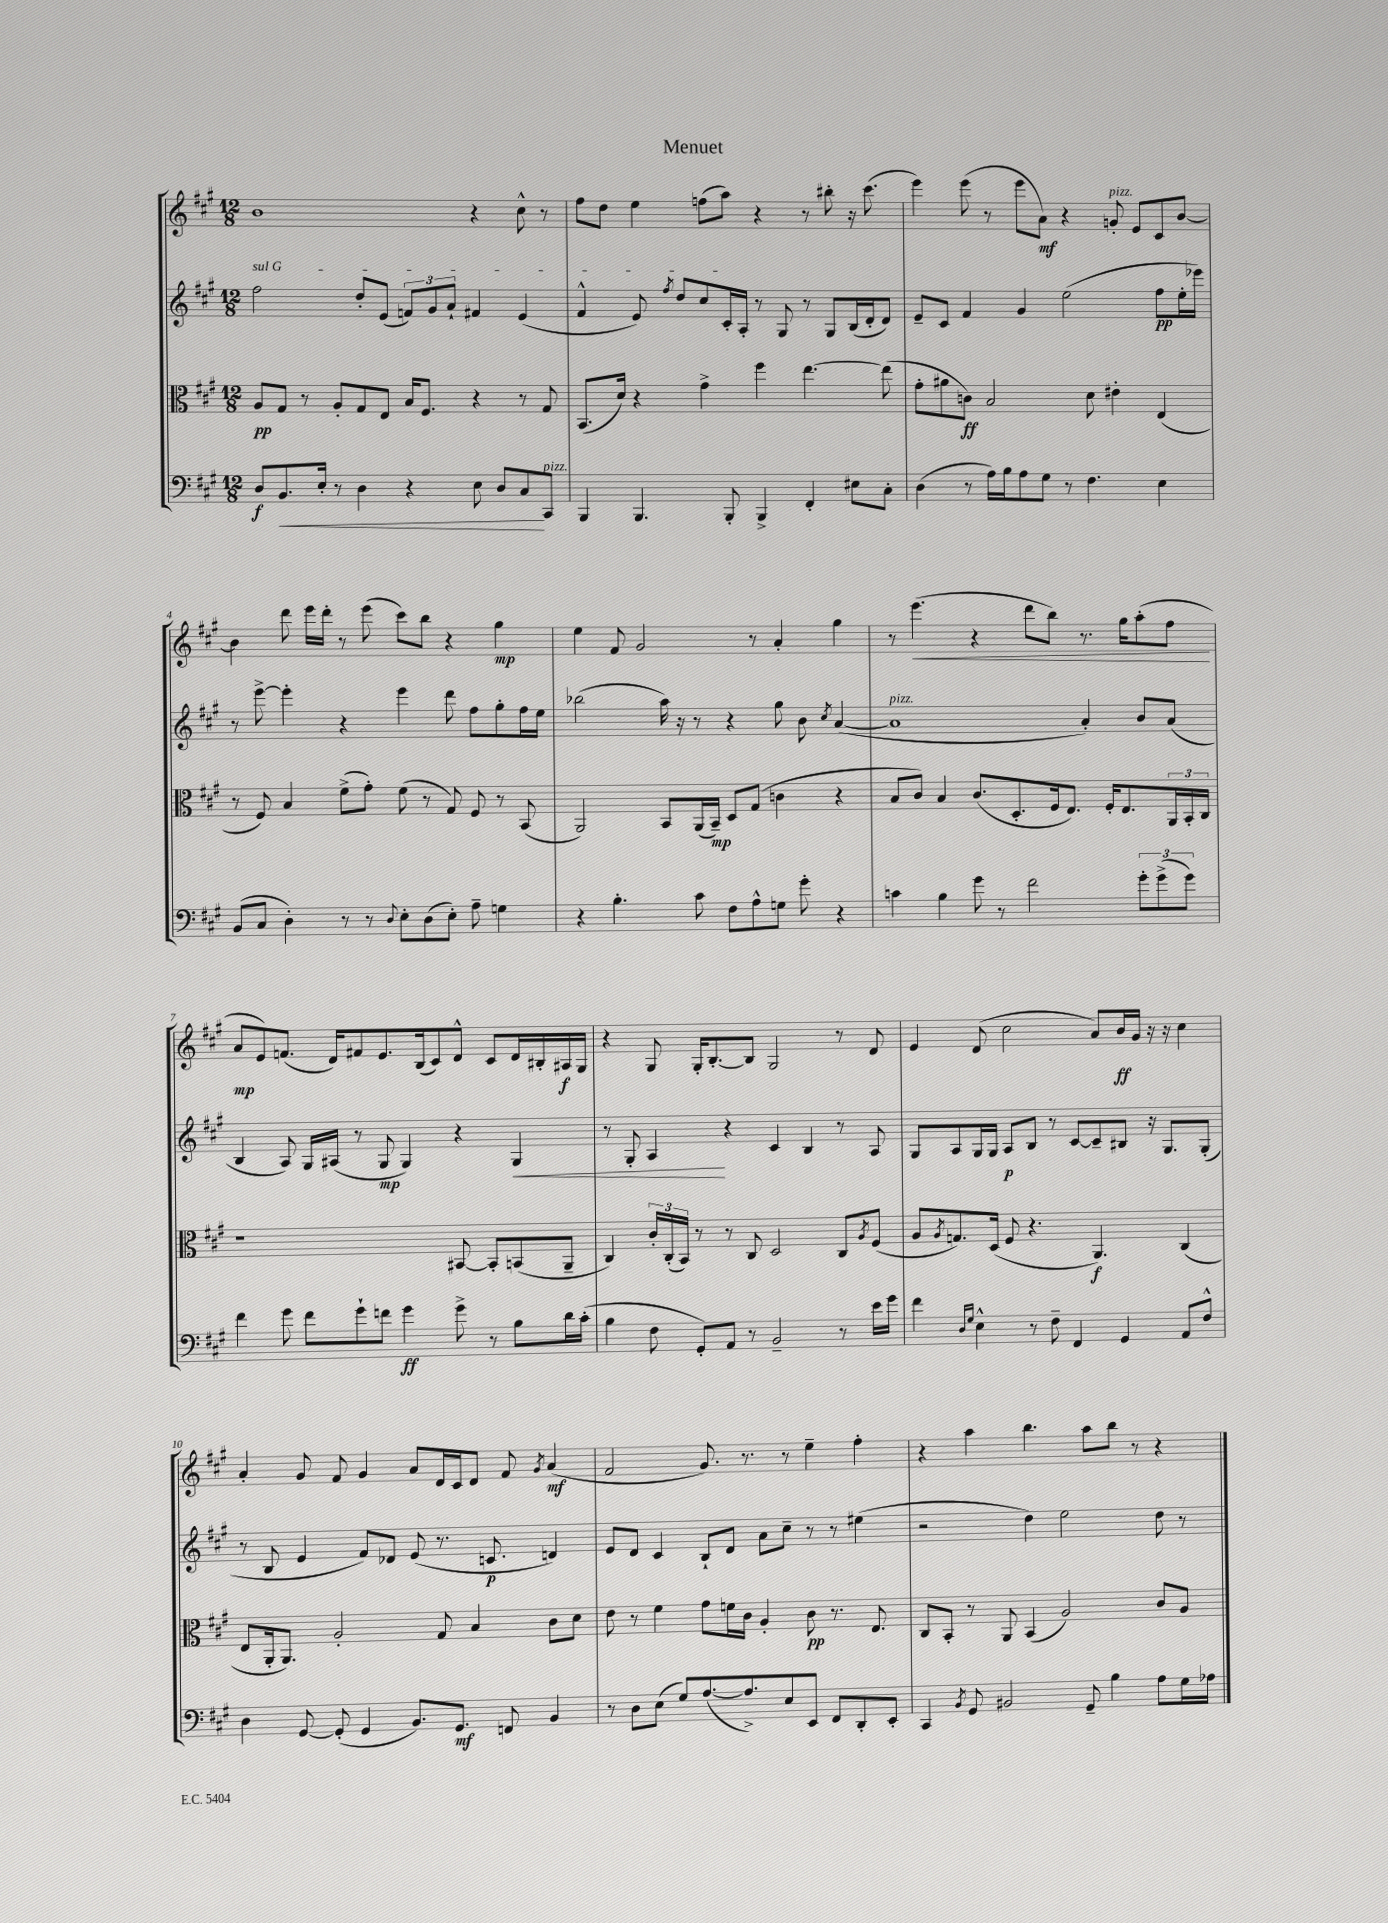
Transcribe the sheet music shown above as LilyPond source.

\header { title = "Menuet" }
<<
\new StaffGroup <<
\new Staff = "s0" {
    \clef treble \key a \major \numericTimeSignature \time 12/8
    b'1 r4 cis''8-^ r8 |
    fis''8 d''8 e''4 f''8( a''8) r4 r8 bis''8-. r16 cis'''8.( |
    e'''4) e'''8( r8 e'''8 a'8\mf) r4 g'8-.^\markup { \italic "pizz." } e'8 cis'8 b'8~ |
    b'4 d'''8 e'''16 d'''16-. r8 e'''8( cis'''8) b''8 r4 gis''4\mp |
    e''4 fis'8 gis'2 r8 a'4-. gis''4 |
    r8 e'''4.\<( r4 d'''8 b''8) r8. gis''16 a''8-.( fis''8\! |
    a'8\mp e'8) f'8.( d'16) fis'8 e'8. b16( cis'8) d'8-^ cis'8 d'16 bis16-. ais16\f gis16 |
    r4 gis8 gis16-. b8.~-. b8 gis2 r8 d'8 |
    e'4 d'8( cis''2 a'8) b'16\ff gis'16 r16 r16 cis''4 |
    a'4-. gis'8 fis'8 gis'4 a'8 d'16 cis'16 d'8 fis'8 \acciaccatura { gis'8 } a'4\mf( |
    fis'2 gis'8.) r8. r8 e''4-- fis''4-. |
    r4 a''4 b''4. a''8 b''8 r8 r4 \bar "|." |
}
\new Staff = "s1" {
    \clef treble \key a \major \numericTimeSignature \time 12/8
    \once \override TextSpanner.bound-details.left.text = \markup { \italic "sul G" } fis''2\startTextSpan d''8-. e'8( \tuplet 3/2 { f'8) gis'8 a'8-! } fis'4 e'4( |
    fis'4-^ e'8) \acciaccatura { fis''8 } d''8 cis''8 cis'16-. a16-.\stopTextSpan r8 gis8 r8 gis8 b16( d'16-. d'8) |
    e'8-- cis'8 fis'4 gis'4 e''2( fis''8\pp e''16-. ees'''16) |
    r8 e'''8~-> e'''4-. r4 e'''4 d'''8 fis''8 gis''8-. fis''16 e''16 |
    bes''2( a''16) r16 r8 r4 gis''8 b'8 \acciaccatura { cis''8 } a'4~( |
    a'1^\markup { \italic "pizz." } a'4-.) b'8 a'8( |
    b4 a8) gis16 ais16( r8 gis8\mp gis4) r4 gis4\< |
    r8 gis8-. a4\! r4 cis'4 b4 r8 a8 |
    gis8 a8 gis16 gis16 a8\p b8 r8 cis'8~ cis'8-- bis8 r16 gis8. gis8-.( |
    r8 b8 e'4 fis'8) des'8 e'8( r8. c'8.\p d'4) |
    e'8 d'8 cis'4 b8-! d'8 a'8 cis''8-- r8 r8 eis''4( |
    r2 d''4) e''2 d''8 r8 \bar "|." |
}
\new Staff = "s2" {
    \clef alto \key a \major \numericTimeSignature \time 12/8
    a8\pp gis8 r8 a8-. gis8 e8 b16 fis8. r4 r8 gis8 |
    b,8.( d'16) r4 gis'4-> fis''4 e''4.~ e''8( |
    gis'8-. ais'8 c'8\ff) b2 d'8 eis'4-. e4( |
    r8 fis8) b4 fis'8->( gis'8-.) fis'8( r8 gis8) fis8 r8 b,8( |
    a,2) b,8 a,16( b,16--\mp) d8 gis8( c'4 r4 |
    b8 cis'8) b4 cis'8.( d8.-. fis16 e8.) fis16-. e8. \tuplet 3/2 { a,16 b,16-. cis16 } |
    r1 bis,8~ bis,8-. b,8( a,8-- |
    cis4) \tuplet 3/2 { cis'16-. cis16-.( b,16) } r8 r8 cis8 d2 cis8 \acciaccatura { a8 } fis8( |
    a8 \acciaccatura { a8 } g8.) d16( fis8 r4. a,4.\f) cis4( |
    e8 a,16-. a,8.) a2-. gis8 b4 cis'8 d'8 |
    e'8 r8 fis'4 gis'8 f'16 cis'16 a4-. cis'8\pp r8. e8. |
    cis8 b,8-. r8 a,8 b,4( a2) cis'8 a8 \bar "|." |
}
\new Staff = "s3" {
    \clef bass \key a \major \numericTimeSignature \time 12/8
    d8\f b,8.\< e16-. r8 d4 r4 e8 d8 cis8\! cis,8^\markup { \italic "pizz." } |
    b,,4 b,,4. b,,8-. b,,4-> fis,4-. eis8 cis8-. |
    d4( r8 a16) b16 a8 gis8 r8 fis4. e4 |
    b,8( cis8 d4-.) r8 r8 \appoggiatura { d8 } e8-. d8( e8-.) a8-- g4 |
    r4 b4.-. cis'8 fis8 a8-^ g8 gis'8-. r4 |
    c'4 b4 gis'8 r8 fis'2 \tuplet 3/2 { gis'8-. gis'8->( gis'8) } |
    fis'4 gis'8 fis'8 gis'8-! f'8 gis'4\ff gis'8-> r8 b8 d'16 cis'16-.( |
    b4 fis8 gis,8-.) a,8 r8 b,2-- r8 e'16 gis'16 |
    fis'4 \grace { d16 gis16 } e4-^ r8 fis8-- fis,4 gis,4 a,8 fis8-^ |
    d4 gis,8~ gis,8-.( gis,4 b,8.) gis,8.\mf f,8 b,4 |
    r8 d8 e8( gis8) a8.~( a8.->) e8 e,8 fis,8 d,8-. e,8-. |
    cis,4 \acciaccatura { b,8 } gis,8 bis,2 gis,8-- b4 a8 gis16 aes16 \bar "|." |
}
>>
>>
